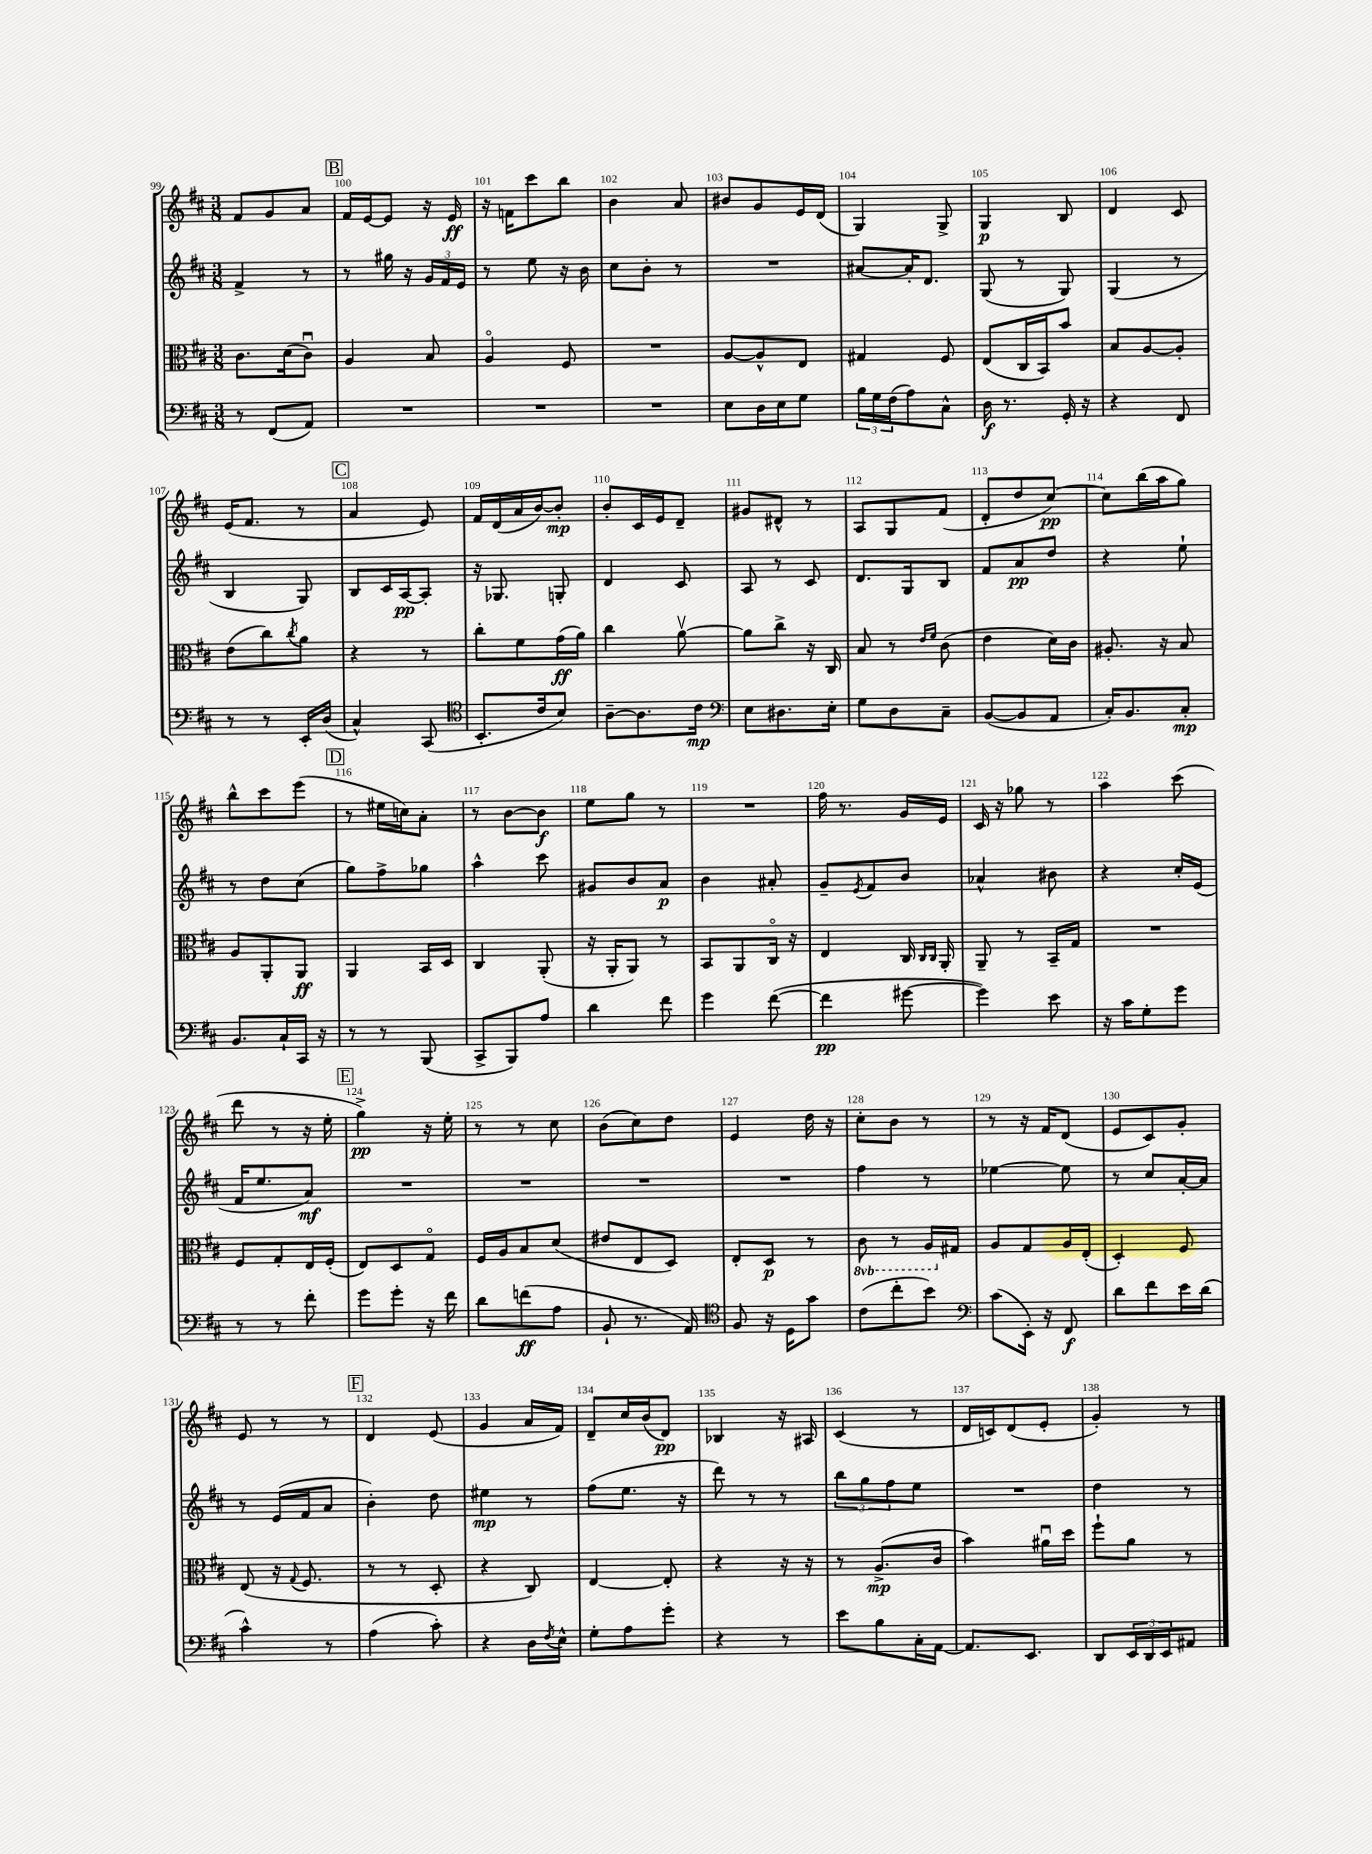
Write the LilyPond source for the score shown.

<<
\new StaffGroup <<
\new Staff = "s0" {
    \clef treble \key d \major \numericTimeSignature \time 3/8
    fis'8 g'8 a'8 |
    \mark \markup { \box "B" } fis'16 e'16~ e'8 r16 e'16\ff |
    r16 f'16 cis'''8 b''8 |
    b'4 a'8 |
    bis'8 g'8 e'16 d'16( |
    g4) g8-> |
    g4\p b8 |
    d'4 cis'8 |
    e'16( fis'8. r8 |
    \mark \markup { \box "C" } a'4 e'8) |
    fis'16 d'16( a'16 b'16~) b'8-.\mp |
    b'8-. cis'16 e'16 d'8-- |
    gis'8 dis'8-^ r8 |
    a8 g8 fis'8( |
    d'8-. d''8 cis''8~\pp) |
    cis''8 b''16( a''16 g''8) |
    b''8-^ cis'''8 e'''8( |
    \mark \markup { \box "D" } r8 eis''16 c''16) a'8-. |
    r8 b'8~ b'8\f |
    e''8 g''8 r8 |
    R4. |
    fis''16 r8. g'16 e'16 |
    cis'16 r16 ges''8 r8 |
    a''4 cis'''8( |
    d'''8 r8 r16 e''16-. |
    \mark \markup { \box "E" } g''4->\pp) r16 e''16-. |
    r8 r8 cis''8 |
    b'8( cis''8) d''8 |
    e'4 d''16 r16 |
    cis''8-. b'8 r8 |
    r8 r16 fis'16 d'8( |
    e'8 cis'8) g'8-. |
    e'8 r8 r8 |
    \mark \markup { \box "F" } d'4 e'8( |
    g'4 a'16 fis'16) |
    d'8-- cis''16 b'16( d'8\pp) |
    bes4 r16 ais16 |
    cis'4( r8 |
    d'16 c'16) d'8( e'8-. |
    g'4-.) r8 \bar "|." |
}
\new Staff = "s1" {
    \clef treble \key d \major \numericTimeSignature \time 3/8
    fis'4-> r8 |
    \mark \markup { \box "B" } r8 gis''16 r16 \tuplet 3/2 { g'16 fis'16 e'16 } |
    r8 e''8 r16 b'16 |
    cis''8 b'8-. r8 |
    R4. |
    ais'8~ ais'16-. d'8. |
    g8( r8 g8) |
    g4( r8 |
    b4 g8) |
    \mark \markup { \box "C" } b8 cis'16 a16~\pp a8-. |
    r16 ges8. g8-. |
    d'4 cis'8 |
    a8 r8 cis'8 |
    d'8. g16 b8 |
    fis'8 a'8\pp d''8 |
    r4 e''8-! |
    r8 d''8 cis''8( |
    \mark \markup { \box "D" } g''8) fis''8-> ges''8 |
    a''4-^ cis'''8 |
    gis'8 b'8 a'8\p |
    b'4 ais'8-. |
    g'8-- \acciaccatura { e'8 } fis'8 b'8 |
    aes'4-^ bis'8 |
    r4 cis''16-. e'16( |
    fis'16 e''8. a'8\mf) |
    \mark \markup { \box "E" } R4. |
    R4. |
    R4. |
    R4. |
    fis''4 r8 |
    ees''4~ ees''8 |
    r8 cis''8 a'16~-. a'16 |
    r8 e'16( fis'16 a'8 |
    \mark \markup { \box "F" } b'4-.) d''8 |
    eis''4\mp r8 |
    fis''8( e''8. r16 |
    d'''8) r8 r8 |
    \tuplet 3/2 { b''8 g''8 fis''8 } e''8 |
    R4. |
    d''4 r8 \bar "|." |
}
\new Staff = "s2" {
    \clef alto \key d \major \numericTimeSignature \time 3/8 \set Staff.ottavationMarkups = #ottavation-simple-ordinals
    cis'8. d'16( cis'8\downbow) |
    \mark \markup { \box "B" } a4 b8 |
    a4\flageolet fis8 |
    R4. |
    a8~ a8-^ e8 |
    gis4 fis8 |
    e8( cis16 b,16) b'8 |
    b8 a8~ a8-. |
    e'8( cis''8) \acciaccatura { cis''8 } a'8 |
    \mark \markup { \box "C" } r4 r8 |
    cis''8-. fis'8 g'16\ff( a'16) |
    cis''4 a'8~\upbow |
    a'8 cis''8-> r16 cis16 |
    b8 r8 \grace { e'16 fis'16 } cis'8( |
    e'4 d'16) cis'16 |
    ais8.-. r16 b8 |
    a8 a,8-. a,8\ff |
    \mark \markup { \box "D" } a,4 b,16 d16 |
    cis4 a,8-.( |
    r16 a,16-. a,8) r8 |
    b,8 a,8 cis16\flageolet r16 |
    e4 cis16 \grace { cis16 cis16 } a,16-. |
    a,8-- r8 b,16-- g16 |
    R4. |
    fis8 g8-. e16 fis16-.( |
    \mark \markup { \box "E" } e8) d8 g8\flageolet |
    fis16 a16 b8 d'8( |
    eis'8 e8 d8) |
    e8-. d8\p r8 |
    \ottava #-1 cis8 r8 a,16 \ottava #0 gis16 |
    a8 g8 a16 e16-.( |
    d4-.) fis8 |
    e8( r16 \appoggiatura { g8 } fis8. |
    \mark \markup { \box "F" } r8 r8 d8-. |
    r4 cis8) |
    e4~ e8-. |
    r4 r16 r16 |
    r8 a8.->\mp( cis'16 |
    b'4) ais'16\downbow d''16 |
    fis''8-! a'8 r8 \bar "|." |
}
\new Staff = "s3" {
    \clef bass \key d \major \numericTimeSignature \time 3/8
    r8 fis,8( a,8) |
    \mark \markup { \box "B" } R4. |
    R4. |
    R4. |
    e8 d16 e16 g8 |
    \tuplet 3/2 { b16 g16 fis16( } a8) cis8-^ |
    d16\f r8. g,16-. r16 |
    r4 fis,8 |
    r8 r8 e,16-. d16( |
    \mark \markup { \box "C" } cis4-^) cis,8( |
    \clef tenor b,8.-. cis'16 b8) |
    a8~-- a8. cis'16\mp |
    \clef bass e8 dis8. e16-. |
    g8 d8 cis8-- |
    b,8~( b,8 a,8 |
    cis16-.) b,8. cis8-.\mp |
    b,8. cis16-! cis,16 r16 |
    \mark \markup { \box "D" } r8 r8 b,,8( |
    cis,8-> b,,8) a8 |
    d'4 fis'8 |
    g'4 fis'8~( |
    fis'4\pp gis'8~ |
    gis'4) e'8 |
    r16 cis'16 g8-. g'8 |
    r8 r8 fis'8-. |
    \mark \markup { \box "E" } g'8 g'8-. r16 fis'16 |
    d'8 f'8\ff( a8 |
    b,8-! r8. a,16) |
    \clef tenor fis8 r16 d16 g'8 |
    cis'8( cis''8-. b'8) |
    \clef bass cis'8( e,16-.) r16 fis,8\f |
    d'8 fis'8 e'16 d'16( |
    cis'4-^) r8 |
    \mark \markup { \box "F" } a4( cis'8-.) |
    r4 d16 \acciaccatura { fis8 } e16-^ |
    g8-. a8 g'8-. |
    r4 r8 |
    e'8 b8 cis16-. a,16~ |
    a,8. e,8. |
    d,8 \tuplet 3/2 { e,16 d,16 e,16 } ais,8 \bar "|." |
}
>>
>>
\layout { \context { \Score currentBarNumber = #99 \override BarNumber.break-visibility = ##(#f #t #t) barNumberVisibility = #all-bar-numbers-visible } }
